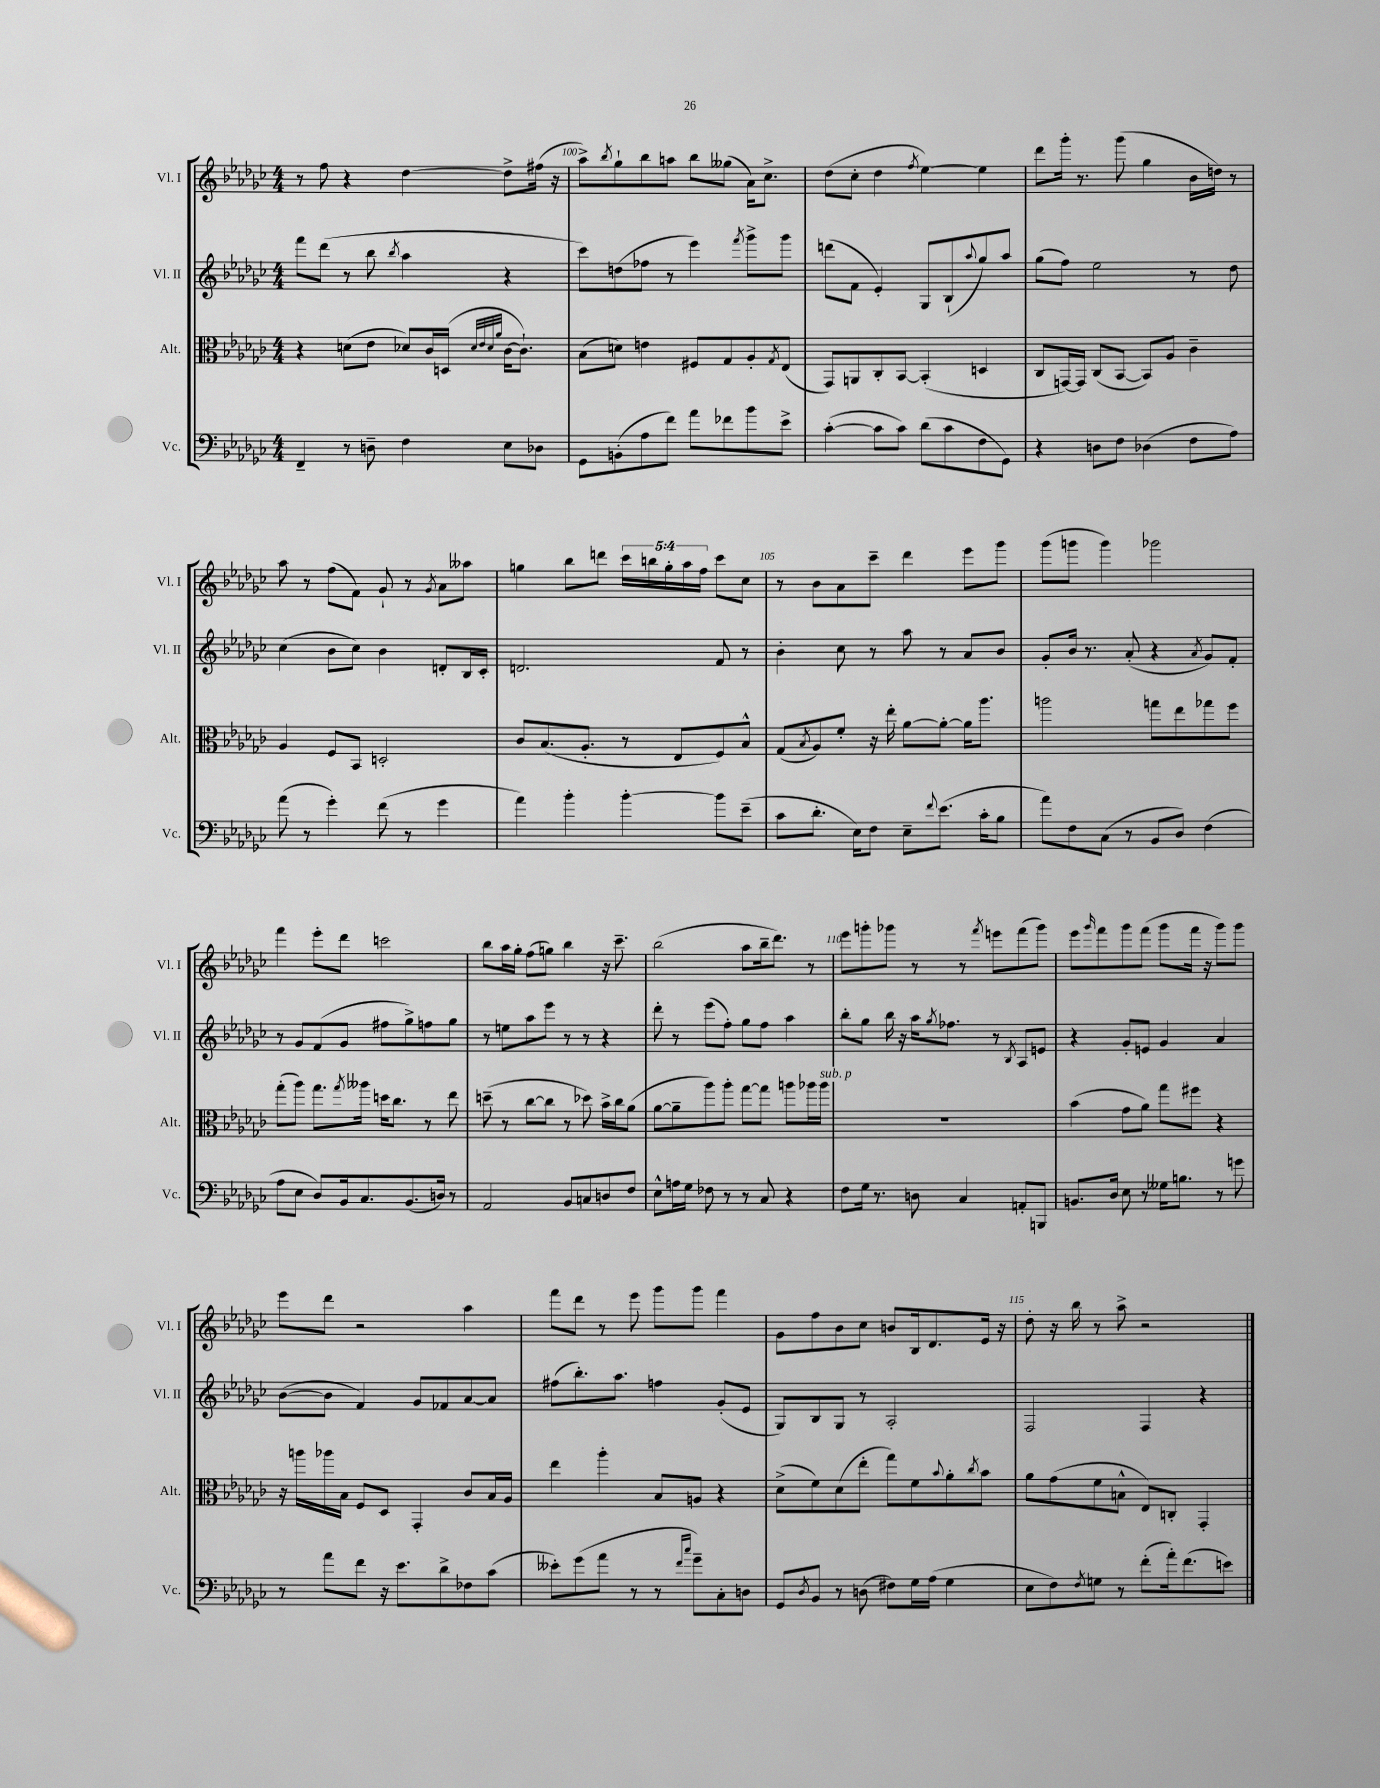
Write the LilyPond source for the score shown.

<<
\new StaffGroup <<
\new Staff = "s0" \with { instrumentName = "Vl. I" shortInstrumentName = "Vl. I" } {
    \clef treble \key ges \major \numericTimeSignature \time 4/4 \override Staff.TupletNumber.text = #tuplet-number::calc-fraction-text
    r8 f''8 r4 des''4~ des''8-> fis''16( r16 |
    aes''8->) \acciaccatura { bes''8 } ges''8-! bes''8 a''8 bes''8 geses''8( aes'16) ces''8.-> |
    des''8( ces''8-. des''4 \acciaccatura { f''8 } ees''4~) ees''4 |
    des'''8 ges'''16-. r8. ges'''8( ges''4 bes'16 d''16) r8 |
    aes''8 r8 f''8( f'8) ges'8-! r8 \acciaccatura { ges'8 } aes'8 aeses''8 |
    g''4 bes''8 d'''8 \tuplet 5/4 { ces'''16 b''16 g''16-. aes''16 f''16 } ces'''8 ces''8 |
    r8 bes'8 aes'8 ces'''8-- des'''4 ees'''8 ges'''8 |
    ges'''8( g'''8 g'''4) ges'''2 |
    f'''4 ees'''8-. des'''8 c'''2 |
    bes''8 aes''16 ges''16-. f''8( g''8) bes''4 r16 ces'''8.-- |
    bes''2( aes''8 bes''16-- des'''8.) r8 |
    ees'''8 g'''8-. ges'''8 r8 r8 \acciaccatura { f'''8 } e'''8 f'''8( ges'''8) |
    ees'''8 \grace { ges'''16 } f'''8 ges'''8 f'''8( ges'''8 f'''16 r16 ges'''8) ges'''8 |
    ees'''8 des'''8 r2 aes''4 |
    f'''8 des'''8 r8 ees'''8 ges'''8 ges'''8 f'''4 |
    ges'8 f''8 bes'8 ces''8 b'8 bes16 des'8. ees'16 r16 |
    des''8-. r16 bes''16 r8 aes''8-> r2 \bar "|." |
}
\new Staff = "s1" \with { instrumentName = "Vl. II" shortInstrumentName = "Vl. II" } {
    \clef treble \key ges \major \numericTimeSignature \time 4/4
    f'''8 des'''8( r8 bes''8 \acciaccatura { bes''8 } aes''4 r4 |
    ces'''8) d''8( fes''8 r8 ees'''4) \acciaccatura { f'''8 } ges'''8-> ges'''8 |
    d'''8( f'8 ees'4-.) ges8 bes8-!( \appoggiatura { aes''8 } ges''8) aes''8 |
    ges''8( f''8) ees''2 r8 des''8 |
    ces''4( bes'8 ces''8) bes'4 d'8-. bes16 ces'16-. |
    d'2. f'8 r8 |
    bes'4-. ces''8 r8 aes''8 r8 aes'8 bes'8 |
    ges'8-. bes'16 r8. aes'8-.( r4 \acciaccatura { aes'8 } ges'8) f'8-. |
    r8 ges'8 f'8( ges'8 fis''8 ges''8->) f''8 ges''8 |
    r8 e''8 aes''8 ees'''8 r8 r8 r4 |
    des'''8-. r8 ees'''8( f''8-.) ges''8 f''8 aes''4 |
    bes''8-. ges''8 bes''16 r16 aes''16 \acciaccatura { ges''8 } fes''8. r8 \acciaccatura { bes8 } aes8 e'8 |
    r4 ges'8-. e'8 ges'4 aes'4 |
    bes'8~( bes'8 f'4) ges'8 fes'8 aes'8~ aes'8 |
    fis''8( bes''8.-.) aes''8. f''4 ges'8-.( ees'8 |
    ges8) bes8 ges8 r8 aes2-. |
    f2 f4 r4 \bar "|." |
}
\new Staff = "s2" \with { instrumentName = "Alt." shortInstrumentName = "Alt." } {
    \clef alto \key ges \major \numericTimeSignature \time 4/4
    r4 d'8( ees'8 des'8) ces'16 d16( \grace { des'32 ees'32 des'32 aes'32 } ces'16~ ces'8.-!) |
    bes8( d'8) e'4 fis8 ges8 aes8-. \acciaccatura { ges8 } ees8( |
    ges,8) a,8 ces8-. bes,8~ bes,4-.( d4 |
    ces8 g,16~) g,16 ces8( bes,8~ bes,8) aes8 ces'4-- |
    aes4 f8 bes,8 d2-. |
    ces'8 bes8.( aes8.-. r8 ees8 f8) bes8-^ |
    ges8( \acciaccatura { bes8 } aes8) f'8-. r16 ees''16-. aes'8~ aes'8~-. aes'16 aes''8. |
    a''2 g''8 ees''8 ges''8 f''8 |
    ges''8-.( aes''8) ges''8. \acciaccatura { ges''8 } aeses''16 d''16 ces''8. r8 ees''8 |
    d''8--( r8 ces''8~ ces''8 r8 des''8) bes'16-> ces''16 aes'8( |
    aes'8~ aes'8-- aes''8) aes''8-. ges''8~ ges''8 a''8 aes''16 aes''16^\markup { \italic "sub. p" } |
    R1 |
    bes'4( ges'8 aes'8) ges''8 fis''8 r4 |
    r16 a''16 aes''16 bes16 f8 des8 ges,4-. ces'8 bes16 aes16 |
    ees''4 aes''4-. bes8 a8 r4 |
    des'8->( f'8) des'8( ees''8-. ges''8) f'8 \appoggiatura { bes'8 } aes'8-. \acciaccatura { ces''8 } bes'8 |
    aes'8 ges'8( f'8 b8-^ ees8) c8-. ges,4-. \bar "|." |
}
\new Staff = "s3" \with { instrumentName = "Vc." shortInstrumentName = "Vc." } {
    \clef bass \key ges \major \numericTimeSignature \time 4/4
    f,4-- r8 d8-- f4 ees8 des8 |
    ges,8 b,8-.( aes8 f'8) aes'8 fes'8 bes'8 ees'8-> |
    ces'4~-.( ces'8 ces'8) des'8( ces'8 f8 ges,8) |
    r4 d8 f8 des4( f8 aes8) |
    aes'8( r8 ges'4-.) f'8( r8 ges'4 |
    aes'4) bes'4-. bes'4~-. bes'8 ees'8--( |
    ces'8 des'8.-. ees16) f8 ees8-- \appoggiatura { f'8 } ees'8.( ces'16-. bes8 |
    aes'8) f8 ces8( r8 bes,8 des8) f4( |
    aes8 ees8 des8) bes,16 ces8. bes,8.( d16) r8 |
    aes,2 bes,8 c8 d8 f8 |
    ees8-^ a16 ges16 fes8 r8 r8 ces8 r4 |
    f8 ges16 r8. d8 ces4 a,8-. b,,8 |
    b,8. des16 ees8 r8 geses16 b8. r8 g'8 |
    r8 aes'8 f'8 r16 ees'8. des'8-> fes8 ces'8( |
    eeses'8-.) ges'8( aes'8 r8 r8 \grace { f'16 ces''16 } ges'8--) ces8-. d8 |
    ges,8 \acciaccatura { des8 } bes,8 r8 d8( fis8) ges16 aes16( ges4 |
    ees8 f8) \acciaccatura { f8 } g8 r8 f'8-.( aes'16-.) f'8.( e'8) \bar "|." |
}
>>
>>
\layout { \context { \Score currentBarNumber = #99 \override BarNumber.break-visibility = ##(#f #t #t) barNumberVisibility = #(every-nth-bar-number-visible 5) } }
